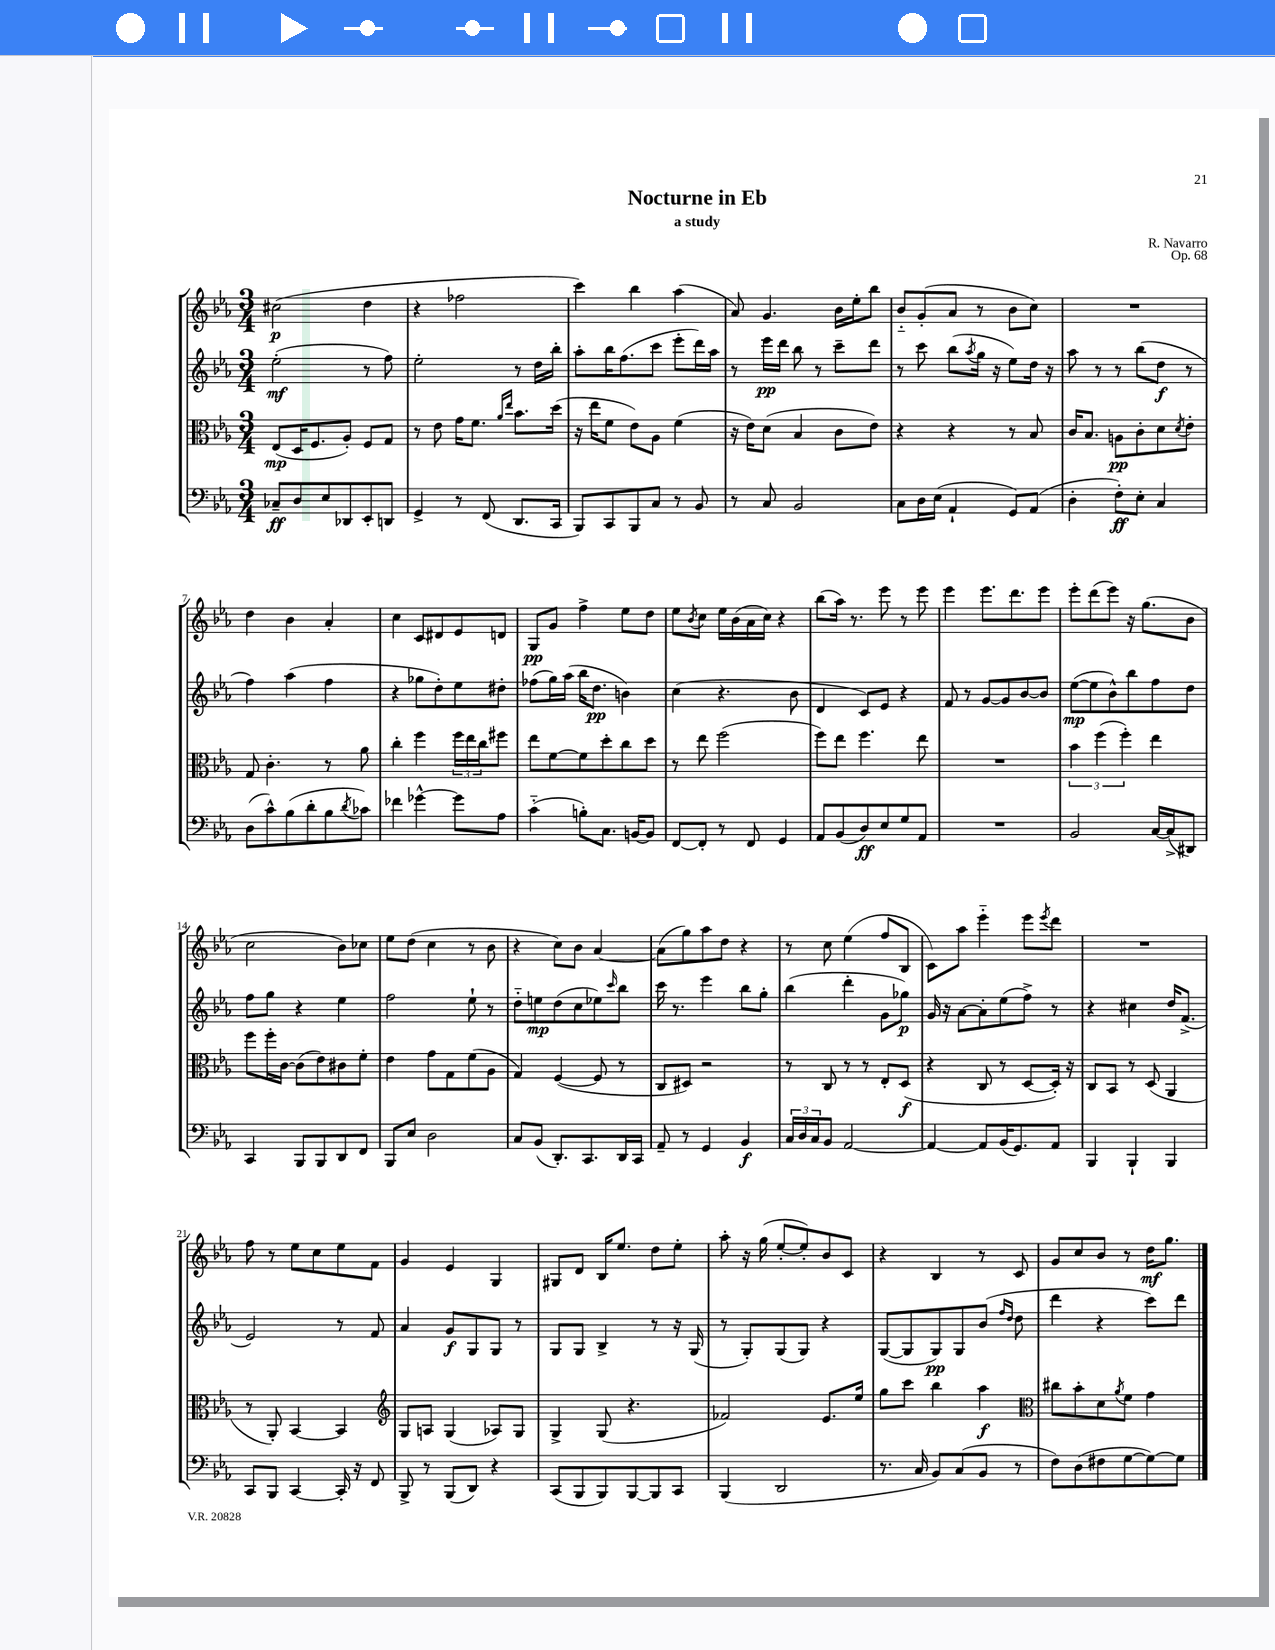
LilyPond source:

\header { title = "Nocturne in Eb" composer = "R. Navarro" subtitle = "a study" opus = "Op. 68" }
<<
\new StaffGroup <<
\new Staff = "s0" {
    \clef treble \key ees \major \numericTimeSignature \time 3/4
    cis''2\p( d''4 |
    r4 fes''2 |
    c'''4) bes''4 aes''4( |
    aes'8) g'4. bes'16 ees''16-. bes''8 |
    bes'8-_ g'8-.( aes'8 r8 bes'8 c''8) |
    R2. |
    d''4 bes'4 aes'4-. |
    c''4 c'8 dis'8 ees'8 d'8 |
    g8\pp g'8 f''4-> ees''8 d''8 |
    ees''8 \acciaccatura { bes'8 } c''8 ees''16 bes'16( aes'16 c''16) r4 |
    bes''8( aes''16) r8. ees'''8 r8 ees'''8 |
    ees'''4 ees'''8. d'''8. ees'''8 |
    ees'''8-. d'''8( ees'''8) r16 g''8.( bes'8 |
    c''2 bes'8) ces''8 |
    ees''8 d''8( c''4 r8 bes'8 |
    r4 c''8) bes'8 aes'4~ |
    aes'8( g''8) aes''8 d''8 r4 |
    r8 c''8 ees''4( f''8 bes8 |
    c'8) aes''8 ees'''4-_ ees'''8 \acciaccatura { ees'''8 } d'''8 |
    R2. |
    f''8 r8 ees''8 c''8 ees''8 f'8 |
    g'4 ees'4 g4 |
    gis8 d'8 bes16 ees''8. d''8 ees''8-. |
    aes''8-. r16 g''16( ees''8~-. ees''8-.) bes'8 c'8 |
    r4 bes4 r8 c'8 |
    g'8 c''8 bes'8 r8 d''16\mf g''8. \bar "|." |
}
\new Staff = "s1" {
    \clef treble \key ees \major \numericTimeSignature \time 3/4
    ees''2-.\mf( r8 f''8) |
    ees''2-. r8 d''16 bes''16-. |
    aes''8-. bes''16 f''8.( c'''8 ees'''8-. d'''16) aes''16 |
    r8 ees'''16\pp d'''16 bes''8 r8 c'''8-- d'''8 |
    r8 c'''8 bes''8( \acciaccatura { aes''8 } g''16 r16 ees''8) d''16 r16 |
    aes''8 r8 r8 bes''8( d''8\f r8 |
    f''4) aes''4( f''4 |
    r4 ges''8 d''8-.) ees''8 dis''8-. |
    fes''8( g''16) aes''16( bes''16 d''8.\pp b'4) |
    c''4( r4. bes'8 |
    d'4 c'8) ees'8 r4 |
    f'8 r8 g'8~ g'8 bes'8~ bes'8 |
    ees''8~\mp( ees''8 bes'8-^) bes''8 f''8 d''8 |
    f''8 g''8 r4 ees''4 |
    f''2 ees''8-! r8 |
    d''8-_ e''8\mp d''8( c''8 ees''8) \grace { c'''16 } bes''8 |
    c'''16 r8. ees'''4 bes''8 g''8-. |
    bes''4( d'''4-. g'8 ges''8\p) |
    g'16 r16 aes'8~ aes'8-. ees''8( f''8->) r8 |
    r4 cis''4 d''16 f'8.->( |
    ees'2) r8 f'8 |
    aes'4 g'8\f g8 g8 r8 |
    g8 g8 bes4-> r8 r16 g16( |
    r8 g8-.) g8( g8) r4 |
    g8~( g8 g8\pp) g8 bes'8( \grace { f''16 d''16 } d''8 |
    d'''4 r4 c'''8) d'''8 \bar "|." |
}
\new Staff = "s2" {
    \clef alto \key ees \major \numericTimeSignature \time 3/4
    ees8\mp( d16 f8. aes8-.) f8 g8 |
    r8 ees'8 g'16 f'8. \grace { aes'16 ees''16 } bes'8. d''16( |
    r16 ees''16 f'8 ees'8) aes8 f'4( |
    r16 ees'16) d'8( bes4 c'8 ees'8) |
    r4 r4 r8 bes8 |
    c'16 bes8. a8\pp c'8-. d'8 \acciaccatura { d'8 } ees'8-. |
    g8 c'4.-. r8 aes'8 |
    c''4-. f''4 \tuplet 3/2 { f''16 ees''16 c''16 } fis''8 |
    ees''8 f'8~ f'8 d''8-. c''8 d''8 |
    r8 ees''8 f''2( |
    f''8) ees''8 f''4. ees''8 |
    R2. |
    \tuplet 3/2 { bes'4 f''4( f''4-.) } ees''4 |
    f''8 f''16-. c'16~ c'8( ees'8) cis'8 f'8-. |
    ees'4 g'8 g8 f'8( aes8 |
    g4) f4~( f8 r8 |
    c8 dis8) r2 |
    r8 c8 r8 r8 ees8-. d8\f( |
    r4 c8 r8 d8~ d16-.) r16 |
    c8 bes,8 r8 d8( aes,4 |
    r8 aes,8-.) bes,4~ bes,4 |
    \clef treble g8 a8 g4( aes8) g8 |
    g4-> g8( r4. |
    fes'2) ees'8. ees''16 |
    g''8 c'''8 bes''4 aes''4\f |
    \clef alto cis''8 bes'8-. d'8 \acciaccatura { aes'8 } f'8 g'4 \bar "|." |
}
\new Staff = "s3" {
    \clef bass \key ees \major \numericTimeSignature \time 3/4
    ces8--\ff d8 ees8 des,8 ees,8-. d,8 |
    g,4-> r8 f,8( d,8. c,16 |
    bes,,8) c,8 bes,,8 c8 r8 bes,8 |
    r8 c8 bes,2 |
    c8 d16 ees16( aes,4-! g,8) aes,8( |
    d4-. f8-.\ff) ees8-. c4 |
    d8( c'8-^) bes8( d'8-. bes8 \acciaccatura { d'8 } ces'8) |
    fes'4 ges'4~-^ ges'8 aes8 |
    c'4-_( b8-.) c8. b,16~ b,8 |
    f,8~ f,8-. r8 f,8 g,4 |
    aes,8 bes,8( d8\ff) ees8 g8 aes,8 |
    R2. |
    bes,2 c16~ c16->( dis,8) |
    c,4 bes,,8 bes,,8 d,8 f,8 |
    bes,,8 ees8 d2 |
    c8 bes,8( d,8.-.) c,8. d,16 c,16 |
    aes,8-- r8 g,4 bes,4\f |
    \tuplet 3/2 { c16 d16 c16 } bes,8 aes,2~ |
    aes,4~ aes,8 bes,16( g,8.) aes,8 |
    bes,,4 bes,,4-! bes,,4 |
    c,8 bes,,8 c,4~ c,16-. r16 f,8 |
    bes,,8-> r8 bes,,8( d,8) r4 |
    c,8( bes,,8 bes,,8) bes,,8~ bes,,8 c,8 |
    bes,,4( d,2 |
    r8. c16 bes,8) c8( bes,8 r8 |
    f8) d8( fis8 g8~ g8~) g8 \bar "|." |
}
>>
>>
